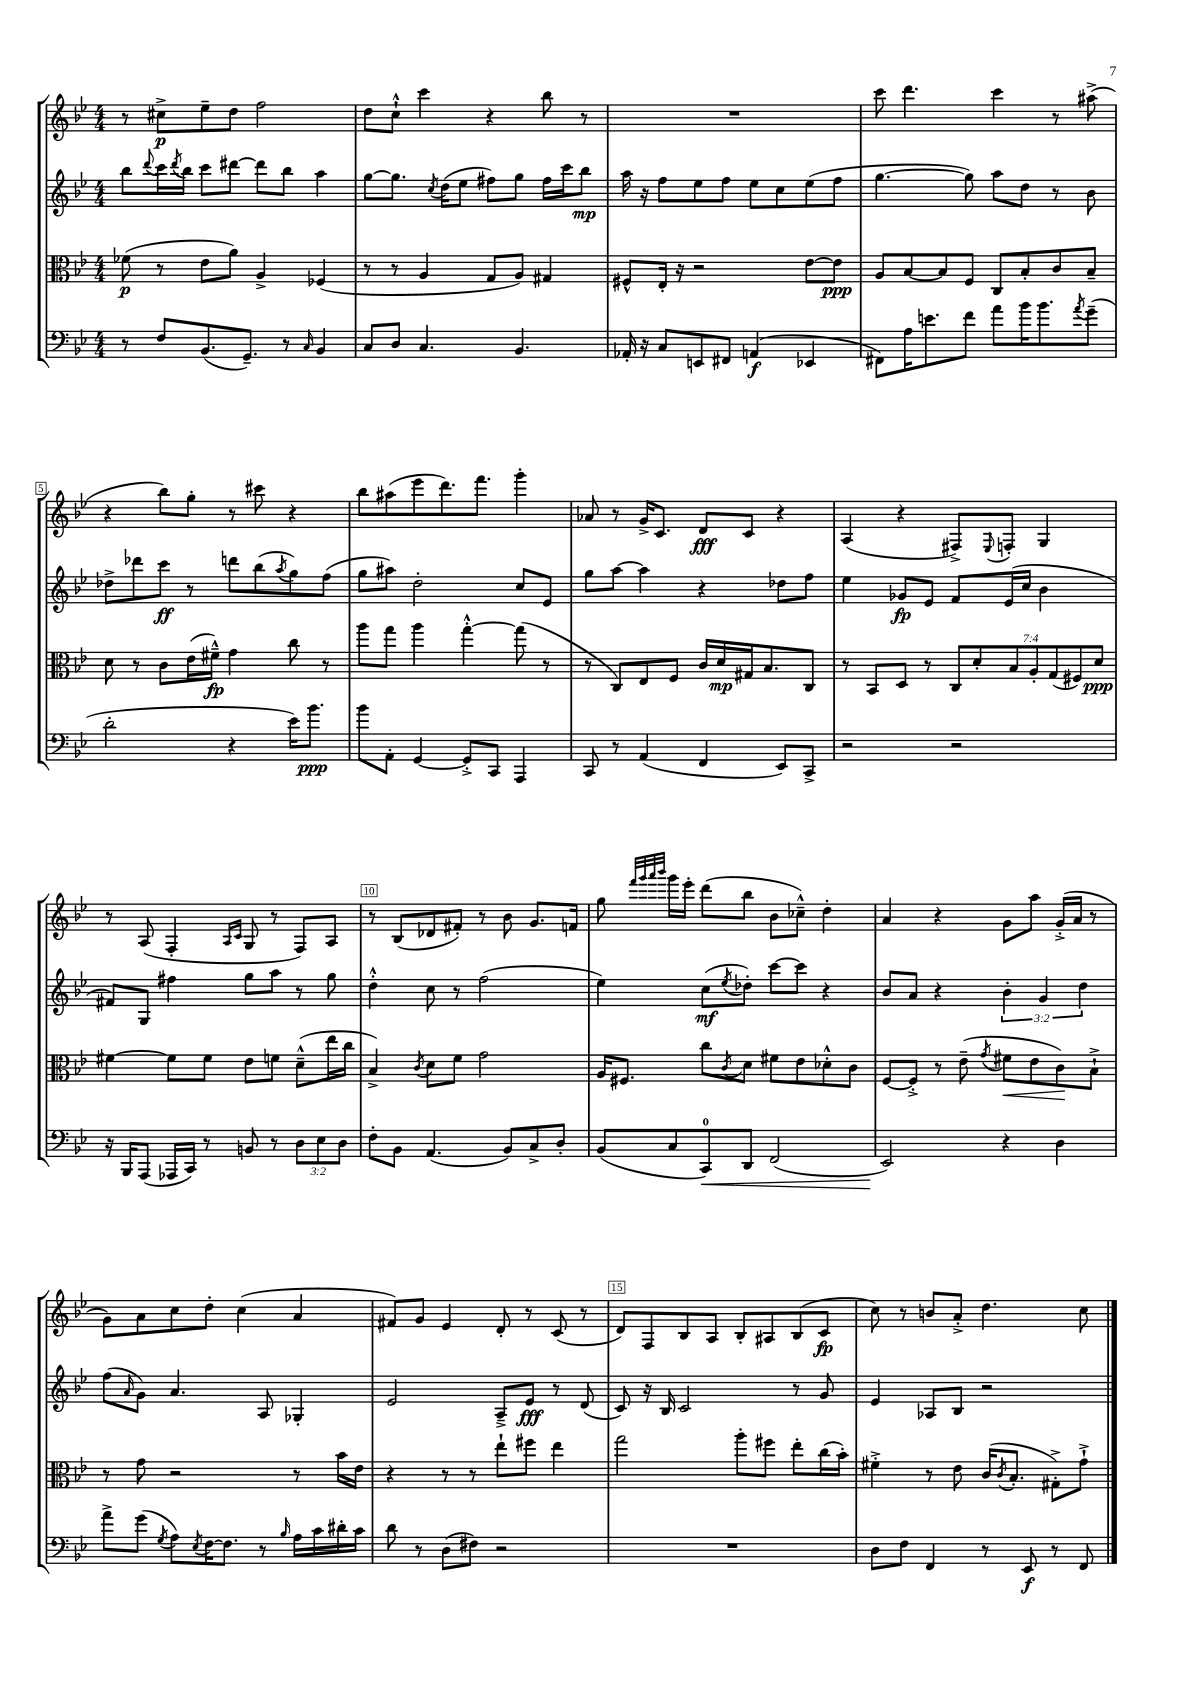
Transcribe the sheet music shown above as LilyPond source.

<<
\new StaffGroup <<
\new Staff = "s0" {
    \clef treble \key bes \major \numericTimeSignature \time 4/4
    r8 cis''8->\p ees''8-- d''8 f''2 |
    d''8 c''8-!-^ c'''4 r4 bes''8 r8 |
    R1 |
    c'''8 d'''4. c'''4 r8 ais''8->( |
    r4 bes''8) g''8-. r8 cis'''8 r4 |
    bes''8 ais''8( ees'''8 d'''8.) f'''8. g'''4-. |
    aes'8 r8 g'16-> c'8. d'8\fff c'8 r4 |
    a4( r4 fis8->) \appoggiatura { ees8 } f8-. g4 |
    r8 a8( f4-. \grace { a16 c'16 } g8 r8 f8) a8 |
    r8 bes8( des'8 fis'8-.) r8 bes'8 g'8. f'16 |
    g''8 \grace { f'''32 g'''32 a'''32 bes'''32 } g'''16 ees'''16-. d'''8( bes''8 bes'8 ces''8---^) d''4-. |
    a'4 r4 g'8 a''8 g'16-.->( a'16 r8 |
    g'8) a'8 c''8 d''8-. c''4( a'4 |
    fis'8) g'8 ees'4 d'8-. r8 c'8( r8 |
    d'8) f8 bes8 a8 bes8-. ais8 bes8( c'8\fp |
    c''8) r8 b'8 a'8-.-> d''4. c''8 \bar "|." |
}
\new Staff = "s1" {
    \clef treble \key bes \major \numericTimeSignature \time 4/4 \override Staff.TupletNumber.text = #tuplet-number::calc-fraction-text
    bes''8 \appoggiatura { d'''8 } c'''16 \acciaccatura { d'''8 } bes''16 c'''8 dis'''8~ dis'''8 bes''8 a''4 |
    g''8~ g''8. \acciaccatura { c''8 } d''16( ees''8 fis''8) g''8 fis''16 c'''16 bes''8\mp |
    a''16 r16 f''8 ees''8 f''8 ees''8 c''8 ees''8( f''8 |
    g''4.~ g''8) a''8 d''8 r8 bes'8 |
    des''8-> des'''8 c'''8\ff r8 d'''8 bes''8( \acciaccatura { a''8 } g''8) f''8( |
    g''8 ais''8) d''2-. c''8 ees'8 |
    g''8 a''8~ a''4 r4 des''8 f''8 |
    ees''4 ges'8\fp ees'8 f'8 ees'16( c''16 bes'4 |
    fis'8) g8 fis''4 g''8 a''8 r8 g''8 |
    d''4-.-^ c''8 r8 f''2( |
    ees''4) c''8\mf( \acciaccatura { ees''8 } des''8-.) c'''8~ c'''8 r4 |
    bes'8 a'8 r4 \tuplet 3/2 { bes'4-. g'4 d''4 } |
    f''8( \grace { a'16 } g'8) a'4. a8 ges4-. |
    ees'2 a8---> ees'8\fff r8 d'8( |
    c'8) r16 bes16 c'2 r8 g'8 |
    ees'4 aes8 bes8 r2 \bar "|." |
}
\new Staff = "s2" {
    \clef alto \key bes \major \numericTimeSignature \time 4/4 \override Staff.TupletNumber.text = #tuplet-number::calc-fraction-text
    fes'8\p( r8 ees'8 a'8) a4-> fes4( |
    r8 r8 a4 g8 a8) gis4 |
    fis8-^ ees16-. r16 r2 ees'8~ ees'8\ppp |
    a8 bes8~ bes8 f8 c8 bes8-. c'8 bes8-- |
    d'8 r8 c'8 ees'16( fis'16---^\fp) g'4 c''8 r8 |
    a''8 g''8 a''4 g''4~-.-^ g''8( r8 |
    r8 c8) ees8 f8 c'16 d'16\mp gis16 bes8. c8 |
    r8 bes,8 d8 r8 \tuplet 7/4 { c8 d'8-. bes8 a8-. g8( fis8) d'8\ppp } |
    fis'4~ fis'8 fis'8 ees'8 f'8 d'8---^( ees''16 c''16 |
    bes4->) \acciaccatura { c'8 } d'8 f'8 g'2 |
    a16 fis8. c''8 \acciaccatura { c'8 } d'8 fis'8 ees'8 des'8-.-^ c'8 |
    f8~ f8-.-> r8 ees'8--( \acciaccatura { g'8 } fis'8\< ees'8 c'8\!) bes8-!-> |
    r8 g'8 r2 r8 bes'16 ees'16 |
    r4 r8 r8 ees''8-! fis''8 ees''4 |
    g''2 a''8-. fis''8 ees''8-. c''16( bes'16-.) |
    fis'4-.-> r8 ees'8 c'16( \acciaccatura { c'8 } bes8.-. gis8-.->) g'8-!-> \bar "|." |
}
\new Staff = "s3" {
    \clef bass \key bes \major \numericTimeSignature \time 4/4 \override Staff.TupletNumber.text = #tuplet-number::calc-fraction-text
    r8 f8 bes,8.( g,8.--) r8 \grace { c16 } bes,4 |
    c8 d8 c4. bes,4. |
    aes,16-. r16 c8 e,8 fis,8 a,4\f( ees,4 |
    fis,8) a16 e'8. f'8 a'8 bes'16 bes'8. \acciaccatura { a'8 } g'8--( |
    d'2-. r4 ees'16) bes'8.\ppp |
    bes'8 a,8-. g,4~ g,8-.-> c,8 a,,4 |
    c,8 r8 a,4( f,4 ees,8) c,8-> |
    r2 r2 |
    r16 bes,,16 a,,8( aes,,16 c,16) r8 b,8 r8 \tuplet 3/2 { d8 ees8 d8 } |
    f8-. bes,8 a,4.( bes,8) c8-> d8-. |
    bes,8( c8 c,8-0\<) d,8 f,2( |
    ees,2\!) r4 d4 |
    a'8-> g'8( \acciaccatura { g8 } a8) \acciaccatura { ees8 } f16~ f8. r8 \grace { bes16 } a16 c'16 dis'16-. c'16 |
    d'8 r8 d8( fis8) r2 |
    R1 |
    d8 f8 f,4 r8 ees,8\f r8 f,8 \bar "|." |
}
>>
>>
\layout { \context { \Score \override BarNumber.break-visibility = ##(#f #t #t) barNumberVisibility = #(every-nth-bar-number-visible 5) \override BarNumber.stencil = #(make-stencil-boxer 0.1 0.3 ly:text-interface::print) } }
